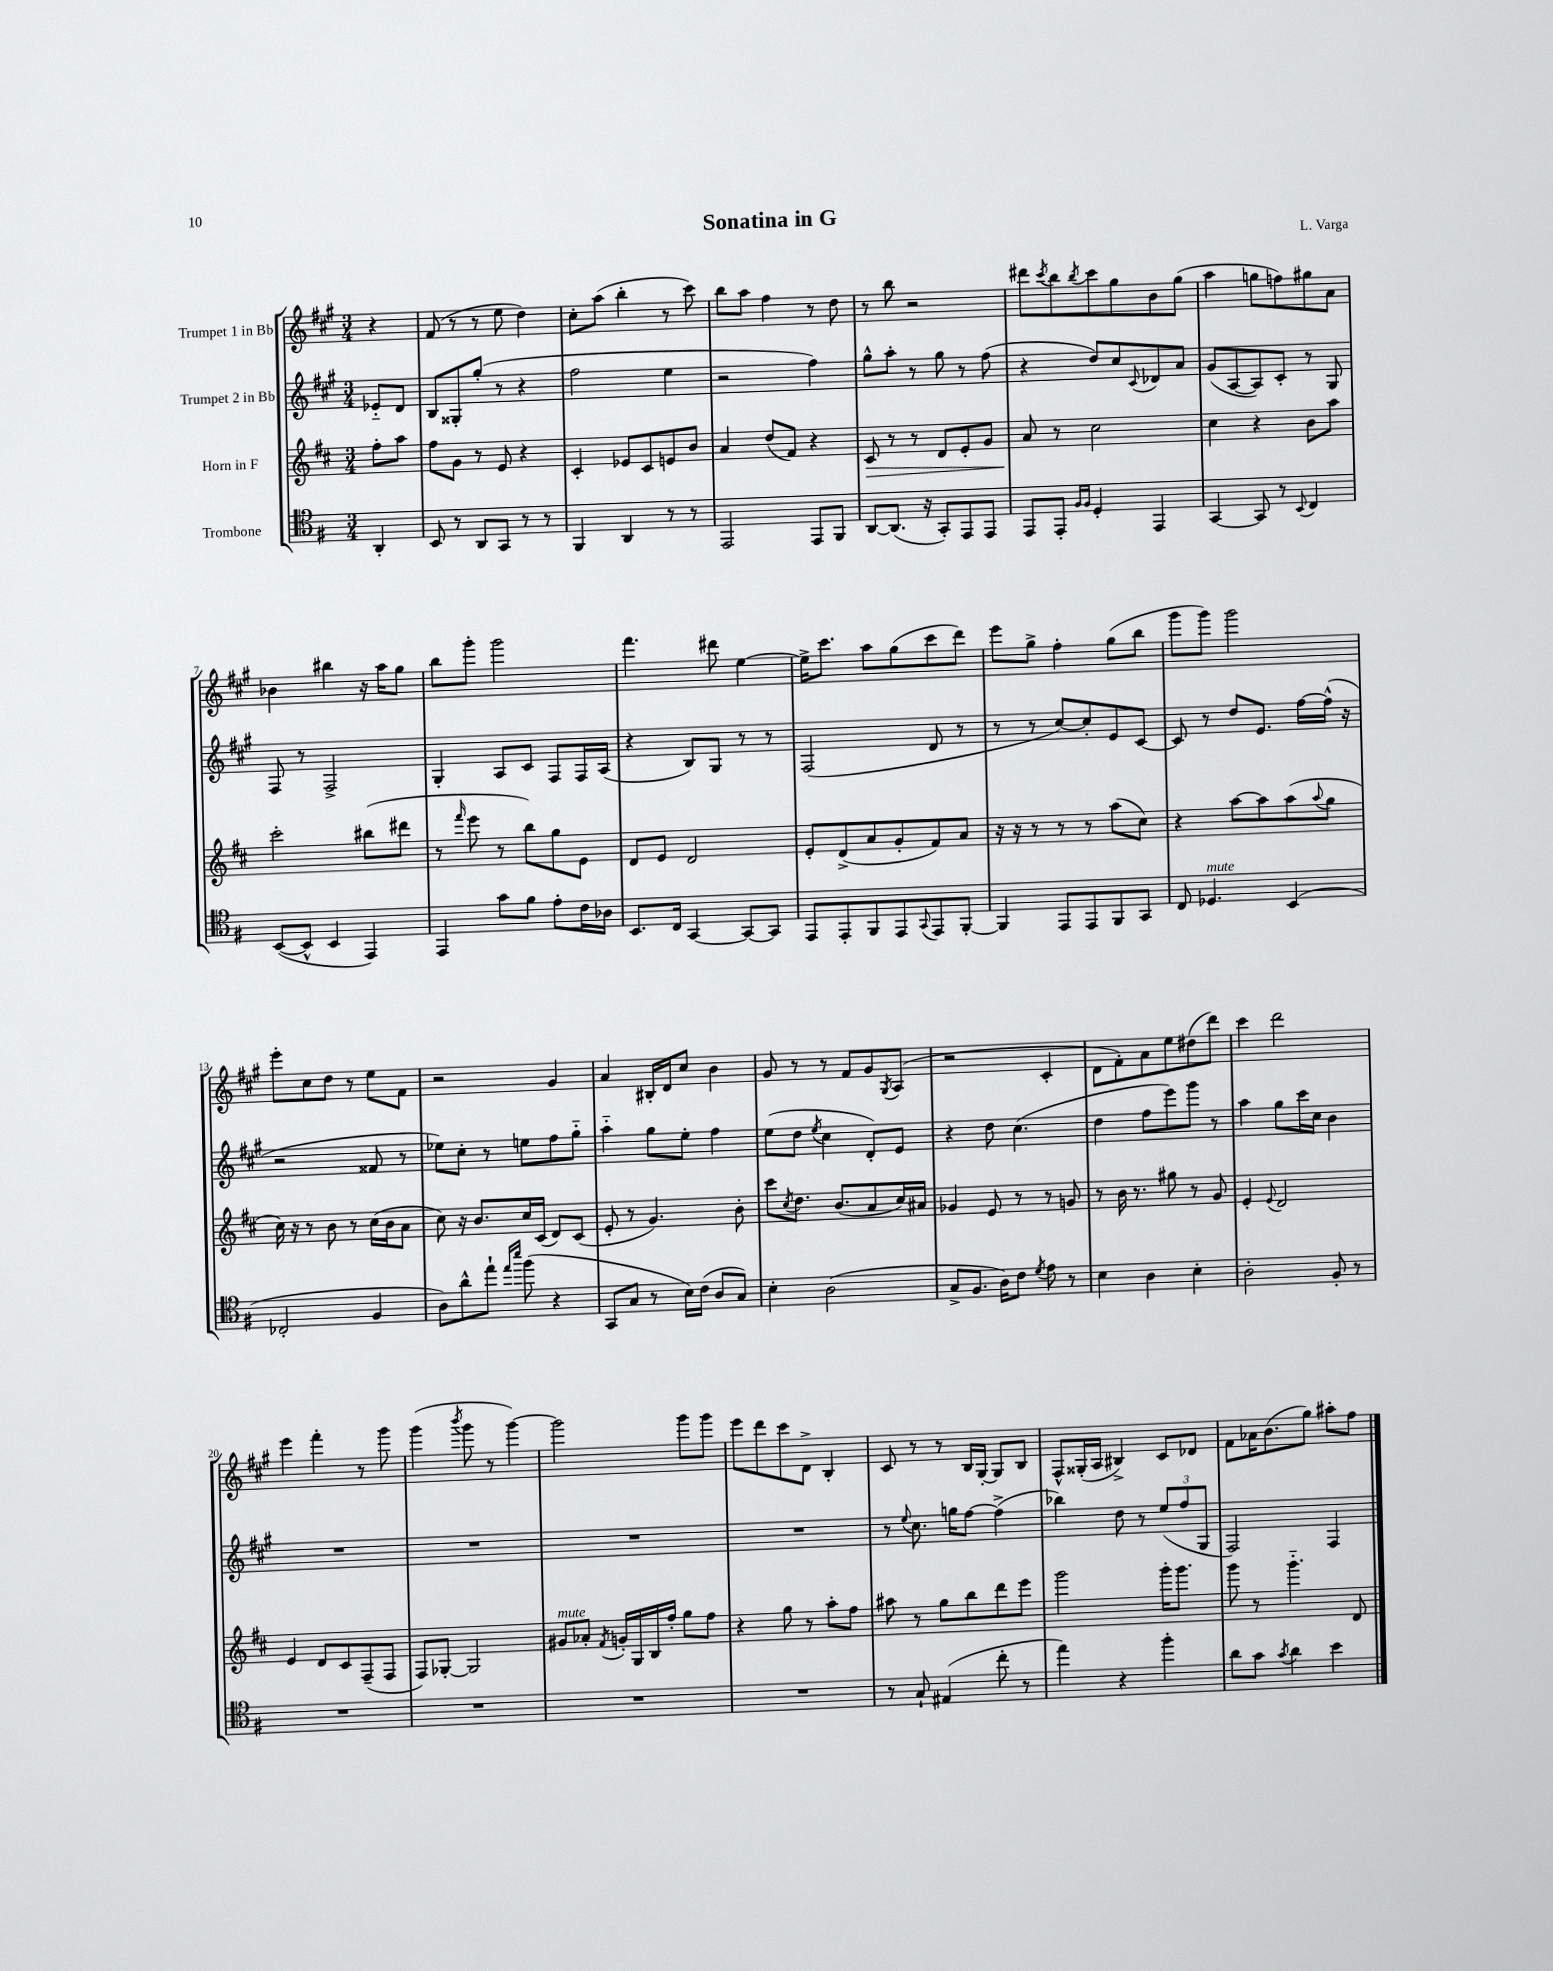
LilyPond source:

\header { title = "Sonatina in G" composer = "L. Varga" }
<<
\new StaffGroup <<
\new Staff = "s0" \with { instrumentName = "Trumpet 1 in Bb" } {
    \clef treble \key a \major \numericTimeSignature \time 3/4 \partial 4
    r4 |
    fis'8( r8 r8 e''8 d''4) |
    cis''8-. a''8( b''4-. r8 cis'''8) |
    b''8 a''8 fis''4 r8 d''8 |
    r8 b''8 r2 |
    dis'''8 \acciaccatura { cis'''8 } b''8 \acciaccatura { b''8 } cis'''8 gis''8 b'8 gis''8( |
    a''4 g''8 f''8) gis''8 a'8 |
    bes'4 bis''4 r16 a''16 gis''8 |
    b''8 gis'''8-. gis'''2 |
    fis'''4. dis'''8 e''4~ |
    e''16-> cis'''8. a''8 gis''8( cis'''8 d'''8) |
    e'''8 gis''8-> fis''4-. gis''8( b''8 |
    gis'''8 gis'''8) gis'''2 |
    e'''8-. cis''8 d''8 r8 e''8 fis'8 |
    r2 gis'4 |
    a'4 bis16-. d'16 cis''8 b'4 |
    gis'8 r8 r8 fis'8 gis'8 \acciaccatura { gis8 } a8( |
    r2 cis'4-. |
    d'8 fis'8-.) a'8 e''8 dis''8( d'''8) |
    cis'''4 d'''2 |
    e'''4 fis'''4-. r8 gis'''8 |
    gis'''4( \acciaccatura { b'''8 } gis'''8 r8 gis'''4~) |
    gis'''2 gis'''8 gis'''8 |
    e'''8 d'''8 cis'''8 d'8-> b4-. |
    cis'8 r8 r8 b16 gis16~-. gis8 b8 |
    fis8-^ gisis16-.( a16 bis4->) cis'8 des'8 |
    fis'8 aes'16 b'8.( gis''8) ais''8-. fis''8 \bar "|." |
}
\new Staff = "s1" \with { instrumentName = "Trumpet 2 in Bb" } {
    \clef treble \key a \major \numericTimeSignature \time 3/4 \partial 4
    ees'8-_ d'8 |
    b8 gisis8-. gis''8-.( r8 r4 |
    fis''2 e''4 |
    r2 fis''4) |
    gis''8-^ a''8-. r8 gis''8 r8 fis''8( |
    r4 d''8) cis''8 \appoggiatura { cis'8 } des'8 a'8 |
    gis'8( a8~ a8) cis'8-. r8 gis8 |
    fis8 r8 fis2-> |
    gis4-. a8 cis'8 fis8 fis16 a16( |
    r4 b8) gis8 r8 r8 |
    fis2( d'8 r8 |
    r8 r8 cis''8~) cis''8-. e'8 cis'8~ |
    cis'8 r8 d''8 e'8. fis''16~ fis''16-^( r16 |
    r2 fisis'8 r8 |
    ees''8) cis''8-. r8 e''8 fis''8 gis''8-_ |
    a''4-_ gis''8 e''8-. fis''4 |
    e''8( d''8 \acciaccatura { e''8 } cis''4 d'8-.) e'8 |
    r4 d''8 cis''4.( |
    d''4 fis''8 e'''8) gis'''8 r8 |
    a''4 gis''8 cis'''16 cis''16 b'4 |
    R2. |
    R2. |
    R2. |
    R2. |
    r8 \appoggiatura { e''8 } cis''8. g''16 fis''8~ fis''4->( |
    bes''4) d''8 r8 \tuplet 3/2 { e''8( fis''8 gis8 } |
    fis2) fis4 \bar "|." |
}
\new Staff = "s2" \with { instrumentName = "Horn in F" } {
    \clef treble \key d \major \numericTimeSignature \time 3/4 \partial 4
    fis''8-. a''8 |
    fis''8 g'8 r8 e'8 r4 |
    cis'4-. ees'8 cis'8 e'8 b'8 |
    a'4 d''8( fis'8) r4 |
    cis'8\> r8 r8 d'8 e'8-. g'8 |
    a'8\! r8 cis''2 |
    cis''4 r4 b'8 a''8 |
    cis'''2-. bis''8( dis'''8 |
    r8 \grace { fis'''16 } e'''8 r8 b''8) g''8 e'8 |
    d'8 e'8 d'2 |
    e'8-. d'8->( a'8 g'8-. fis'8) a'8 |
    r16 r16 r8 r8 r8 a''8( cis''8) |
    r4 a''8~ a''8 a''8( \appoggiatura { a''8 } g''8 |
    cis''16) r16 r8 b'8 r8 cis''16( b'16 a'8 |
    cis''8) r16 b'8. cis''16 cis'16( d'8) cis'8( |
    e'8-. r8 g'4.) b'8-. |
    cis'''8 \acciaccatura { cis''8 } d''8. b'8.( a'8 cis''16) ais'16 |
    ges'4 e'8 r8 r8 g'8 |
    r8 b'16 r8. gis''8 r8 g'8 |
    e'4-. \appoggiatura { e'8 } d'2 |
    e'4 d'8 cis'8 fis8--( fis8 |
    fis8) ges8~-. ges2 |
    gis'8^\markup { \italic "mute" } aes'8-. \acciaccatura { fis'8 } g'16-. g16 b16 fis''16-. g''8 fis''8 |
    r4 g''8 r8 a''8-. fis''8 |
    ais''8 r8 g''8 b''8 d'''8 e'''8 |
    g'''2 g'''16-. g'''8. |
    g'''8 r8 g'''4.-_ d'8 \bar "|." |
}
\new Staff = "s3" \with { instrumentName = "Trombone" } {
    \clef tenor \key g \major \numericTimeSignature \time 3/4 \partial 4
    a,4-. |
    b,8 r8 a,8 g,8 r8 r8 |
    fis,4 a,4 r8 r8 |
    e,2 e,8 fis,8 |
    a,8~ a,8.( r16 g,8-.) e,8 e,8 |
    e,8 e,8-. \grace { fis16 fis16 } d4-. e,4 |
    g,4~ g,8 r8 \appoggiatura { b,8 } c4 |
    b,8~( b,8-^ b,4 e,4) |
    e,4 g'8 fis'8 e'8-. c'16 aes16 |
    b,8. c16 g,4~ g,8~ g,8 |
    e,8 e,8-. fis,8 e,8 \appoggiatura { g,8 } e,8 fis,8~-. |
    fis,4 e,8 e,8 fis,8 g,8 |
    c8 des4.^\markup { \italic "mute" } b,4( |
    ces2-. fis4 |
    a8) a'8-^ e''8-! \grace { e''16 b''16 } fis''8( r4 |
    g,8 g8 r8 b16) c'16( a8 g8) |
    b4-. a2( |
    g8-> fis8. a16) c'8 \acciaccatura { d'8 } e'8 r8 |
    b4 a4 b4-. |
    a2-. fis8-. r8 |
    R2. |
    R2. |
    R2. |
    R2. |
    r8 g8-! eis4( c''8-. r8 |
    e''4) r4 fis''4-. |
    a'8 g'8 \acciaccatura { g'8 } a'4 b'4 \bar "|." |
}
>>
>>
